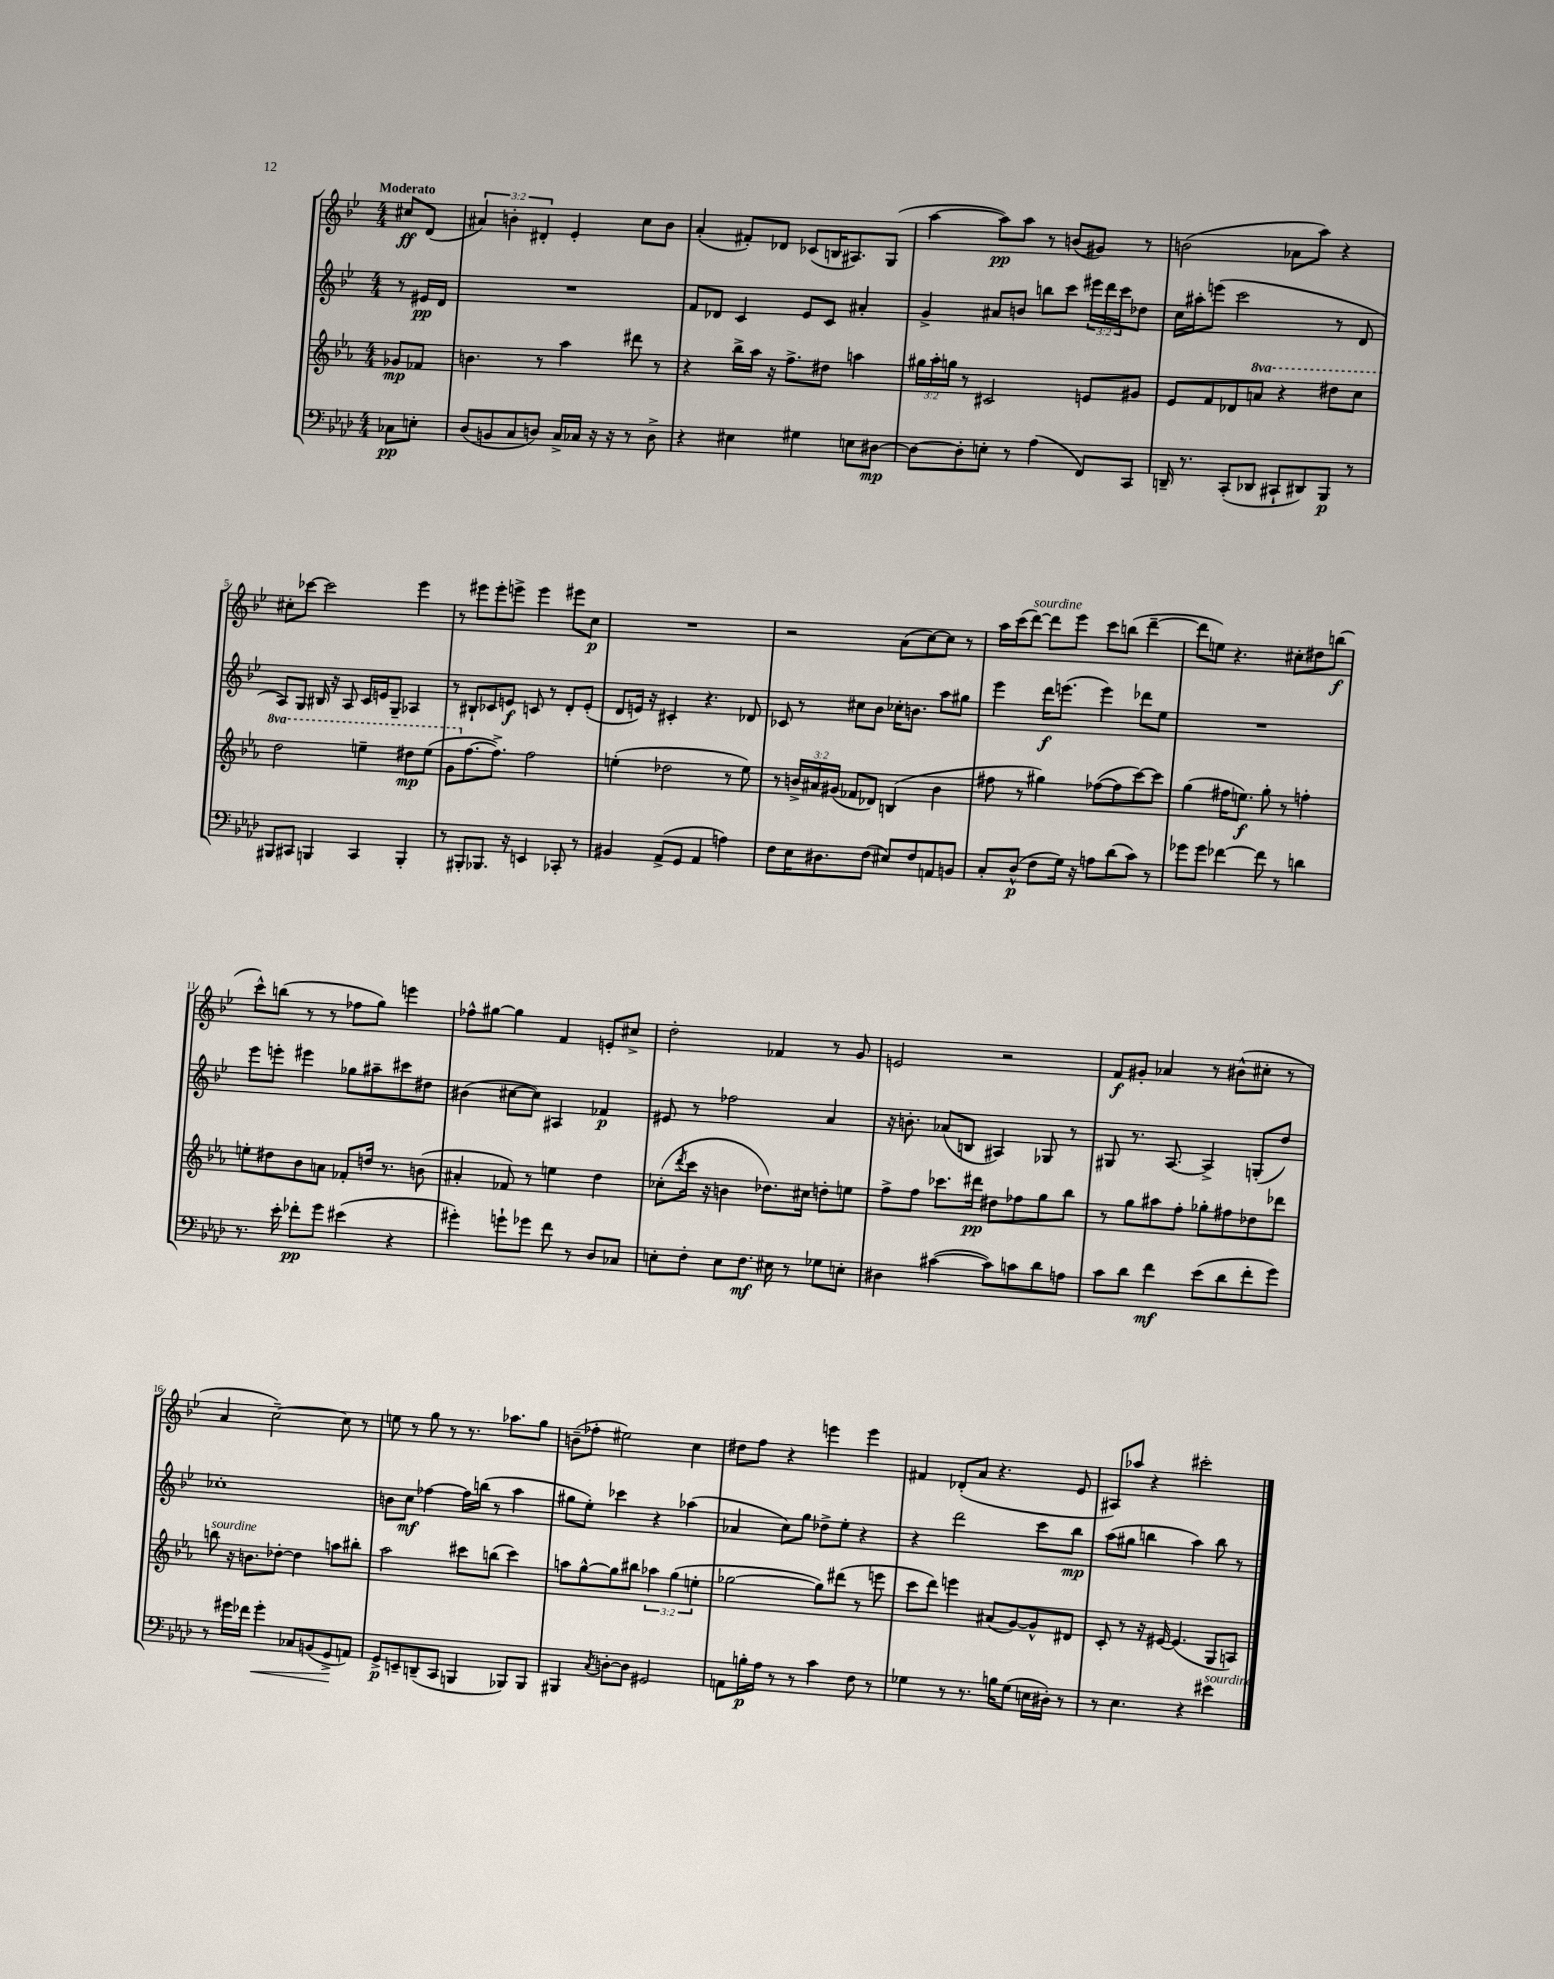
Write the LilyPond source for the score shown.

<<
\new StaffGroup <<
\new Staff = "s0" {
    \clef treble \key bes \major \numericTimeSignature \time 4/4 \override Staff.TupletNumber.text = #tuplet-number::calc-fraction-text \partial 4 \tempo "Moderato"
    cis''8\ff d'8( |
    \tuplet 3/2 { ais'4) b'4-. dis'4-. } ees'4-. c''8 b'8 |
    a'4-.( fis'8-.) des'8 ces'8( b16 ais8.) g8( |
    a''4~ a''8\pp) a''8 r8 b'8( gis'8) r8 |
    b'2( aes'8 a''8) r4 |
    cis''8-. ces'''8~ ces'''2 ees'''4 |
    r8 eis'''8 eis'''8-. e'''8-> e'''4 eis'''8 c''8\p |
    R1 |
    r2 a'8( c''8~) c''8 r8 |
    a''16 c'''16( d'''8~^\markup { \italic "sourdine" }) d'''8 ees'''8 c'''8 b''8( d'''4~-- |
    d'''8 e''8) r4. cis''8-. dis''8 b''8\f( |
    c'''8-^) b''8( r8 r8 fes''8 g''8) e'''4 |
    fes''8-^ gis''8~ gis''4 f'4 e'8-. cis''8-> |
    d''2-. fes'4 r8 g'8 |
    e'2 r2 |
    f'8\f gis'8-. aes'4 r8 bis'8-^( cis''8-. r8 |
    a'4 c''2~--) c''8 r8 |
    e''8 r8 g''8 r8 r8. aes''8. g''8 |
    b'8--( fes''8-. eis''2) c''4 |
    dis''8 f''8 r4 e'''4 e'''4 |
    fis'4 des'8-.( a'8 r4. ees'8 |
    ais8) aes''8 r4 cis'''2-. \bar "|." |
}
\new Staff = "s1" {
    \clef treble \key bes \major \numericTimeSignature \time 4/4 \override Staff.TupletNumber.text = #tuplet-number::calc-fraction-text \partial 4
    r8 eis'16\pp d'16 |
    R1 |
    f'8 des'8 c'4 ees'8 c'8 ais'4-. |
    g'4-> ais'8 b'8 b''8 c'''8 \tuplet 3/2 { eis'''16 d'''16 c'''16 } des''8 |
    c''16 ais''16-. e'''8( c'''2 r8 d'8 |
    a8) g8 bis16 r16 a8 c'16 e'16 g8-- aes4 |
    r8 bis8-! ces'8 e'8\f c'8 r8 d'8-. e'8-.( |
    d'8 e'16) r16 cis'4-. r4. des'8 |
    ces'8 r8 cis''8 bes'8 ces''16-. b'8. a''8 gis''8 |
    ees'''4 d'''16\f e'''8.( e'''4) des'''8 ees''8 |
    R1 |
    ees'''8 e'''8-. eis'''4 ges''8 ais''8-- cis'''8 dis''8 |
    bis'4( cis''8~ cis''8) ais4 fes'4\p |
    eis'8 r8 fes''2 a'4 |
    r16 b'8.-. aes'8( b8 ais4) ges8 r8 |
    gis8 r8. a8.~ a4-> g8-.( d''8) |
    ces''1-. |
    b'8 c''8\mf fes''4~ fes''16 b''16( r8 a''4 |
    gis''8 ees''8-.) ces'''4 r4 aes''4( |
    aes'4 c''8) g''8 des''8-> ees''8-. r4 |
    r4 d'''2 c'''8 bes''8\mp |
    a''8( gis''8 b''4 a''4) b''8 r8 \bar "|." |
}
\new Staff = "s2" {
    \clef treble \key ees \major \numericTimeSignature \time 4/4 \override Staff.TupletNumber.text = #tuplet-number::calc-fraction-text \set Staff.ottavationMarkups = #ottavation-simple-ordinals \partial 4
    ges'8\mp fes'8 |
    b'4. r8 aes''4 dis'''8 r8 |
    r4 bes''16-> aes''16 r16 f''8.-> dis''8 a''4 |
    \tuplet 3/2 { gis''16 aes''16-. g''16 } r8 cis'2 e'8 gis'8 |
    ees'8 f'8 des'8 \ottava #1 a''8 r4 dis'''8 c'''8 |
    d'''2 e'''4-- dis'''8\mp e'''8( |
    g''8 \ottava #0 f''8.~ f''8.->) f''2 |
    e''4-.( des''2 r8 e''8) |
    r8 \tuplet 3/2 { b'16-> ais'16 gis'16( } fes'8 des'8) b4( b'4 |
    fis''8 r8 gis''4) fes''8~( fes''8 c'''8~) c'''8 |
    g''4( fis''16 e''8.\f) g''8-. r8 f''4-. |
    e''8-. dis''8 bes'8 a'8 fes'8-. d''16 r8. b'8( |
    ais'4-. fes'8) r8 e''4 d''4 |
    ces''8-.( \acciaccatura { d'''8 } c'''16 r16 b'4 des''8.) cis''16 d''8-. e''8 |
    f''8-> f''8 ces'''8. dis'''16\pp dis''8 fes''8 g''8 bes''8 |
    r8 g''8 ais''8 f''8-. ges''8-. fis''8 des''8 des'''8 |
    b''8^\markup { \italic "sourdine" } r16 b'8. des''8~-. des''4 a''8 bis''8-. |
    aes''2 cis'''8 b''8( cis'''4) |
    a''8 g''8~-^ g''8 bis''8 \tuplet 3/2 { aes''4 g''4( e''4-. } |
    ges''2~ ges''8) dis'''8( r8 e'''8 |
    c'''8 d'''8) e'''4 ais'8( g'8~) g'8-^ dis'8 |
    c'8-. r8 r16 eis'16~ eis'4.( g8 a8) \bar "|." |
}
\new Staff = "s3" {
    \clef bass \key aes \major \numericTimeSignature \time 4/4 \partial 4
    ces8\pp e8-. |
    des8( b,8 c8 d8) c16-> ces16 r16 r16 r8 d8-> |
    r4 eis4 gis4 e8 dis8~\mp |
    dis8~ dis8-. e8-. r8 aes4( f,8) c,8 |
    d,16-- r8. c,8-.( des,8 cis,8-! dis,8) bes,,8\p r8 |
    bis,,8 cis,8 b,,4 cis,4 b,,4-. |
    r8 bis,,8-. bes,,8. r16 e,4 ces,8-. r8 |
    bis,4 aes,8->( g,8 aes,4 a4) |
    f8 ees16 dis8. f8( eis8) f8 a,8 b,8 |
    c8-. des8-^\p( f8 g16) r16 a8 des'8( c'8) r8 |
    ges'8 ges'8 fes'4~ fes'8 r8 d'4 |
    r8. ees'16-. fes'8-.\pp g'8 eis'4( r4 |
    gis'4-.) g'8-! ges'8 f'8 r8 des8 ces8 |
    e8-. f8-. e8 f8.\mf eis16 r8 ges8 e8-. |
    dis4 cis'4~( cis'8) c'8 des'8 a8 |
    c'8 des'8 f'4\mf ees'8( des'8 f'8-. g'8) |
    r8 gis'16 fes'16 gis'4-.\< ces8 b,8( g,8->\! a,8) |
    g,8->\p e,8-- d,8--( c,8 b,,4 bes,,8) bes,,8 |
    bis,,4 \acciaccatura { c8 } d8~-. d8 gis,2 |
    a,8 b16-.\p aes16 r8 r8 c'4 f8 r8 |
    ges4 r8 r8. b16 ges8( e16 dis16-.) r8 |
    r8 ees4. r4 eis'4^\markup { \italic "sourdine" } \bar "|." |
}
>>
>>
